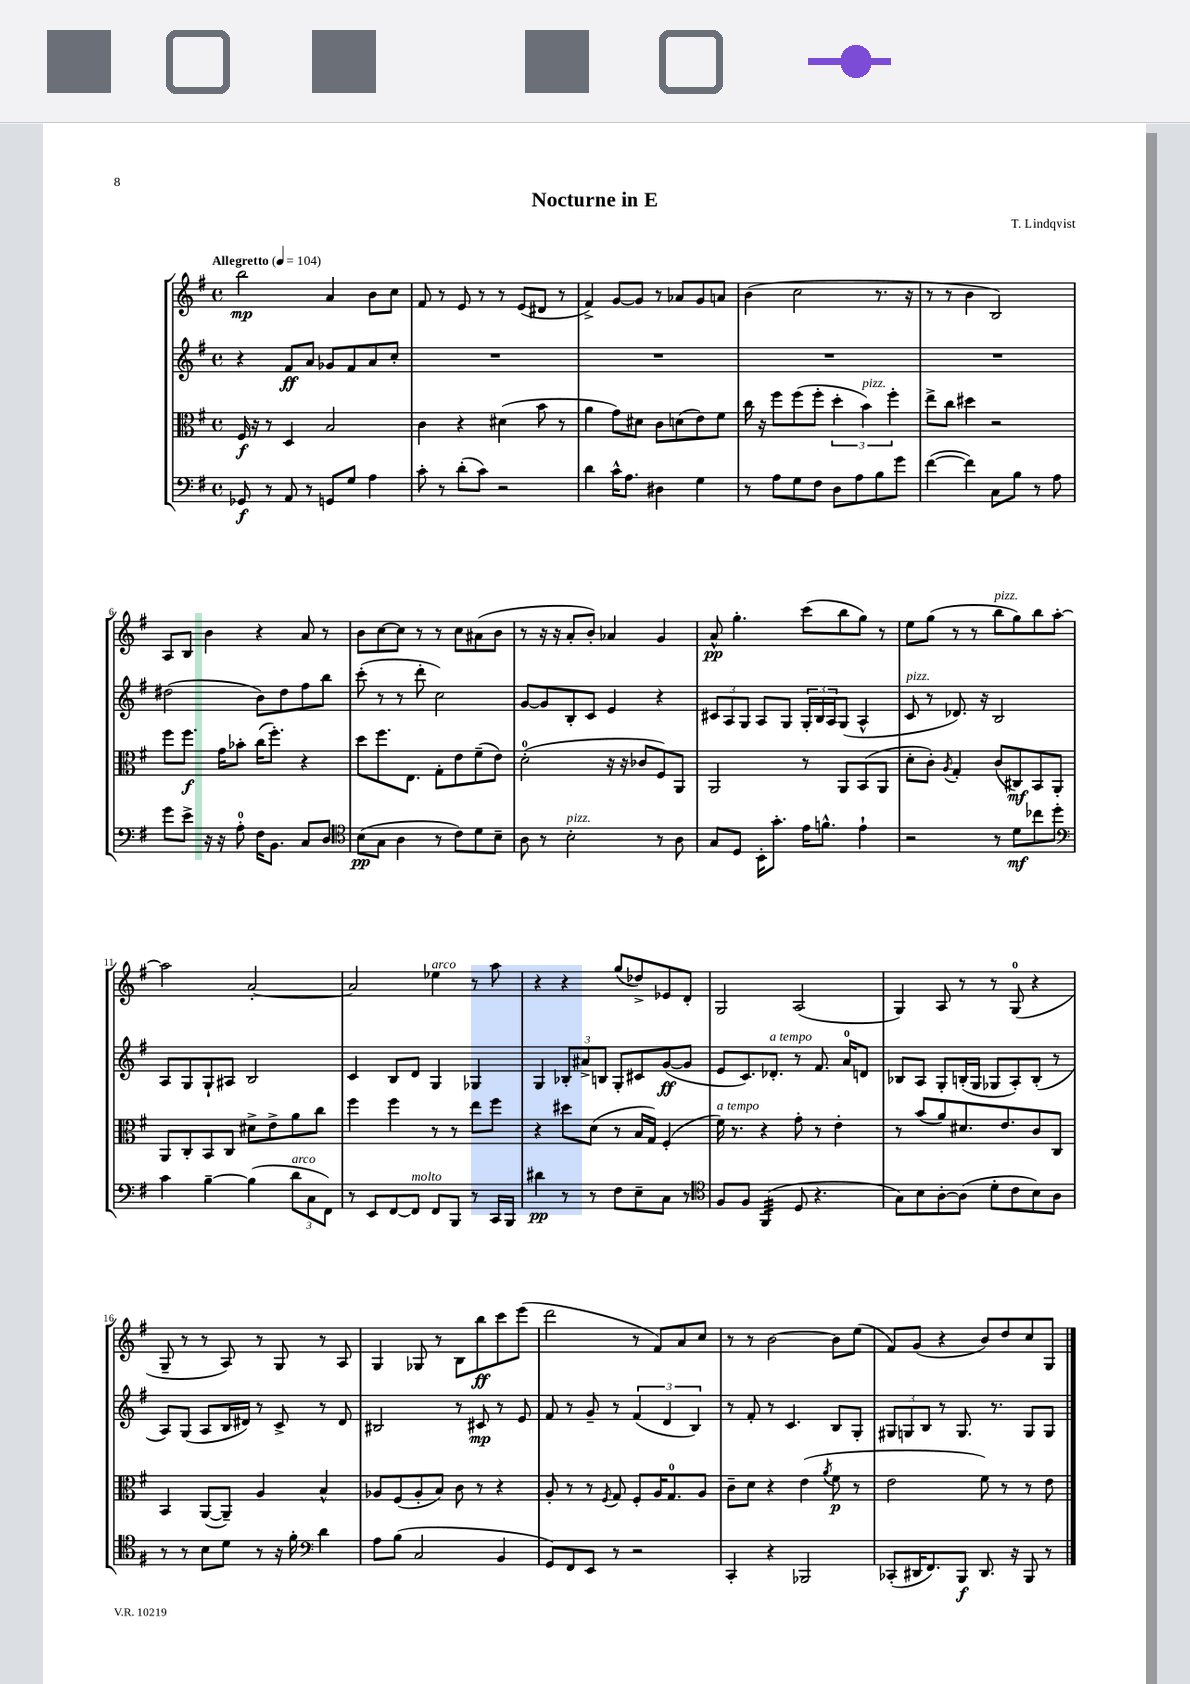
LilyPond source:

\header { title = "Nocturne in E" composer = "T. Lindqvist" }
<<
\new StaffGroup <<
\new Staff = "s0" {
    \clef treble \key g \major \defaultTimeSignature \time 4/4 \tempo "Allegretto" 4 = 104
    b''2\mp a'4 b'8 c''8 |
    fis'8 r8 e'8 r8 r8 e'8( dis'8 r8 |
    fis'4->) g'8~ g'8 r8 aes'8 g'8 a'8 |
    b'4( c''2 r8. r16 |
    r8 r8 b'4 b2) |
    a8 b8 b'4 r4 a'8 r8 |
    b'8 c''8~ c''8 r8 r8 c''8 ais'8( b'8 |
    r8 r16 r16 a'8-. b'8-.) aes'4 g'4 |
    a'8-^\pp g''4.-. c'''8( b''8 g''8) r8 |
    e''8 g''8( r8 r8 b''8^\markup { \italic "pizz." } g''8) b''8 a''8~-. |
    a''2 a'2~-. |
    a'2 ees''4^\markup { \italic "arco" } r8 a''8 |
    r4 r4 g''8( des''8->) ees'8 d'8-. |
    g2 a2( |
    g4) a8 r8 r8 g8-0( r4 |
    g8-- r8 r8 a8) r8 g8 r8 a8 |
    g4 ges8 r8 b8 b''8\ff c'''8 e'''8( |
    d'''2 r8 fis'8) a'8 c''8 |
    r8 r8 b'2~ b'8 e''8( |
    fis'8) g'8( r4 b'8) d''8 c''8 g8 \bar "|." |
}
\new Staff = "s1" {
    \clef treble \key g \major \defaultTimeSignature \time 4/4
    r4 fis'8\ff a'8 ges'8 fis'8 a'8 c''8-. |
    R1 |
    R1 |
    R1 |
    R1 |
    dis''2( b'8) dis''8 fis''8 b''8 |
    c'''8-.( r8 r8 d'''8-. c''2) |
    g'8~ g'8 b8-. c'8 e'4 r4 |
    \tuplet 3/2 { cis'8 a8 g8 } a8 g8 \tuplet 3/2 { g16-. b16 a16 } g8( a4-^ |
    c'8^\markup { \italic "pizz." } r8 des'8.) r16 b2 |
    a8 g8 g8-! ais8 b2 |
    c'4 b8 d'8 g4 ges4 |
    g4 \tuplet 3/2 { bes8-. ais'8-> b8 } g8-. cis'8 g'8~\ff( g'8 |
    e'8 c'8.) des'8.-.^\markup { \italic "a tempo" } r8 fis'8. a'16-0 d'8 |
    bes8 a8 g8-. b16-.( g16 ges8 a8-.) b8-.( r8 |
    a8) g8( a8 b16 dis'16) r8 c'8-> r8 dis'8 |
    bis2 r8 cis'8\mp r8 e'8 |
    fis'8 r8 g'8-- r8 \tuplet 3/2 { fis'4( d'4 b4) } |
    r8 fis'8-. r8 c'4. b8 g8-. |
    \tuplet 3/2 { gis8 g8 b8 } r8 g8. r8. g8 g8 \bar "|." |
}
\new Staff = "s2" {
    \clef alto \key g \major \defaultTimeSignature \time 4/4
    fis16\f r16 r8 d4 b2 |
    c'4 r4 dis'4( b'8 r8 |
    a'4 g'8) dis'8 c'8 d'8( e'8) fis'8 |
    c''16 r16 fis''8 fis''8( fis''8-. \tuplet 3/2 { d''4-. b'4^\markup { \italic "pizz." }) fis''4-. } |
    e''8-> c''8 dis''4 r2 |
    fis''8 fis''8.\f g'16 bes'8-. c''16( fis''8.-.) r4 |
    d''8 fis''8. e8. g8-. e'8 fis'8--( e'8) |
    d'2-0-.( r16 r16 ces'8 fis8) a,8 |
    a,2 r8 a,8 b,8( a,8 |
    d'8-. c'8-.) \acciaccatura { a8 } g4-. c'8( cis8\mf) b,8 a,8-. |
    a,8 c8-. b,8 c8 dis'8-> e'8-> a'8 c''8 |
    fis''4 fis''4 r8 r8 e''8 fis''8 |
    r4 dis''8 d'8( r8 b16 g16) fis4-.( |
    fis'16^\markup { \italic "a tempo" }) r8. r4 g'8-. r8 e'4-. |
    r8 b'8( a'8) dis'8. e'8. c'8 c8 |
    b,4 a,8~( a,8--) a4 b4-^ |
    aes8 fis8( aes8-. b8) c'8 r8 r4 |
    a8-. r8 r8 \acciaccatura { fis8 } g8 fis8-. a16 g8.-0 a8 |
    c'8-- d'8 r4 e'4( \acciaccatura { a'8 } fis'8\p r8 |
    e'2 fis'8) r8 r8 e'8 \bar "|." |
}
\new Staff = "s3" {
    \clef bass \key g \major \defaultTimeSignature \time 4/4
    ges,8\f r8 a,8 r8 g,8 g8 a4 |
    c'8-. r8 d'8-.( c'8) r2 |
    d'4 c'16-^ a8. dis4 g4 |
    r8 a8 g8 fis8 d8 a8 b8 g'8 |
    fis'4~( fis'4) c8 b8 r8 a8 |
    g'8 e'8-> r16 r16 a8-0-. fis16 b,8. c8 d8 |
    \clef tenor b8\pp( g8 a4 r8 c'8) d'8 b8-- |
    a8 r8 b2-.^\markup { \italic "pizz." } r8 a8 |
    g8 d8 b,16-. g'8.-. e'16 f'8.-^ e'4-! |
    r2 r8 d'8\mf ces''8 d''8-. |
    \clef bass c'4 b4~-- b4( \tuplet 3/2 { d'8^\markup { \italic "arco" } c8 fis,8) } |
    r8 e,8 fis,8~ fis,8^\markup { \italic "molto" } fis,8 b,,8 r8 c,16 b,,16 |
    dis'4\pp r8 r8 fis8 e8-- c8 r8 |
    \clef tenor fis8 fis8 fis,4:32( d8 r4. |
    g8) b8 a8~-. a8( d'8-. c'8 b8) a8 |
    r8 r8 b8 d'8 r8 r16 fis'16-. \clef bass d'4 |
    a8 b8( c2 b,4 |
    g,8) fis,8 e,8 r8 r2 |
    c,4-. r4 bes,,2 |
    ces,8-.( dis,16 fis,8.) b,,8\f dis,8. r16 b,,8 r8 \bar "|." |
}
>>
>>
